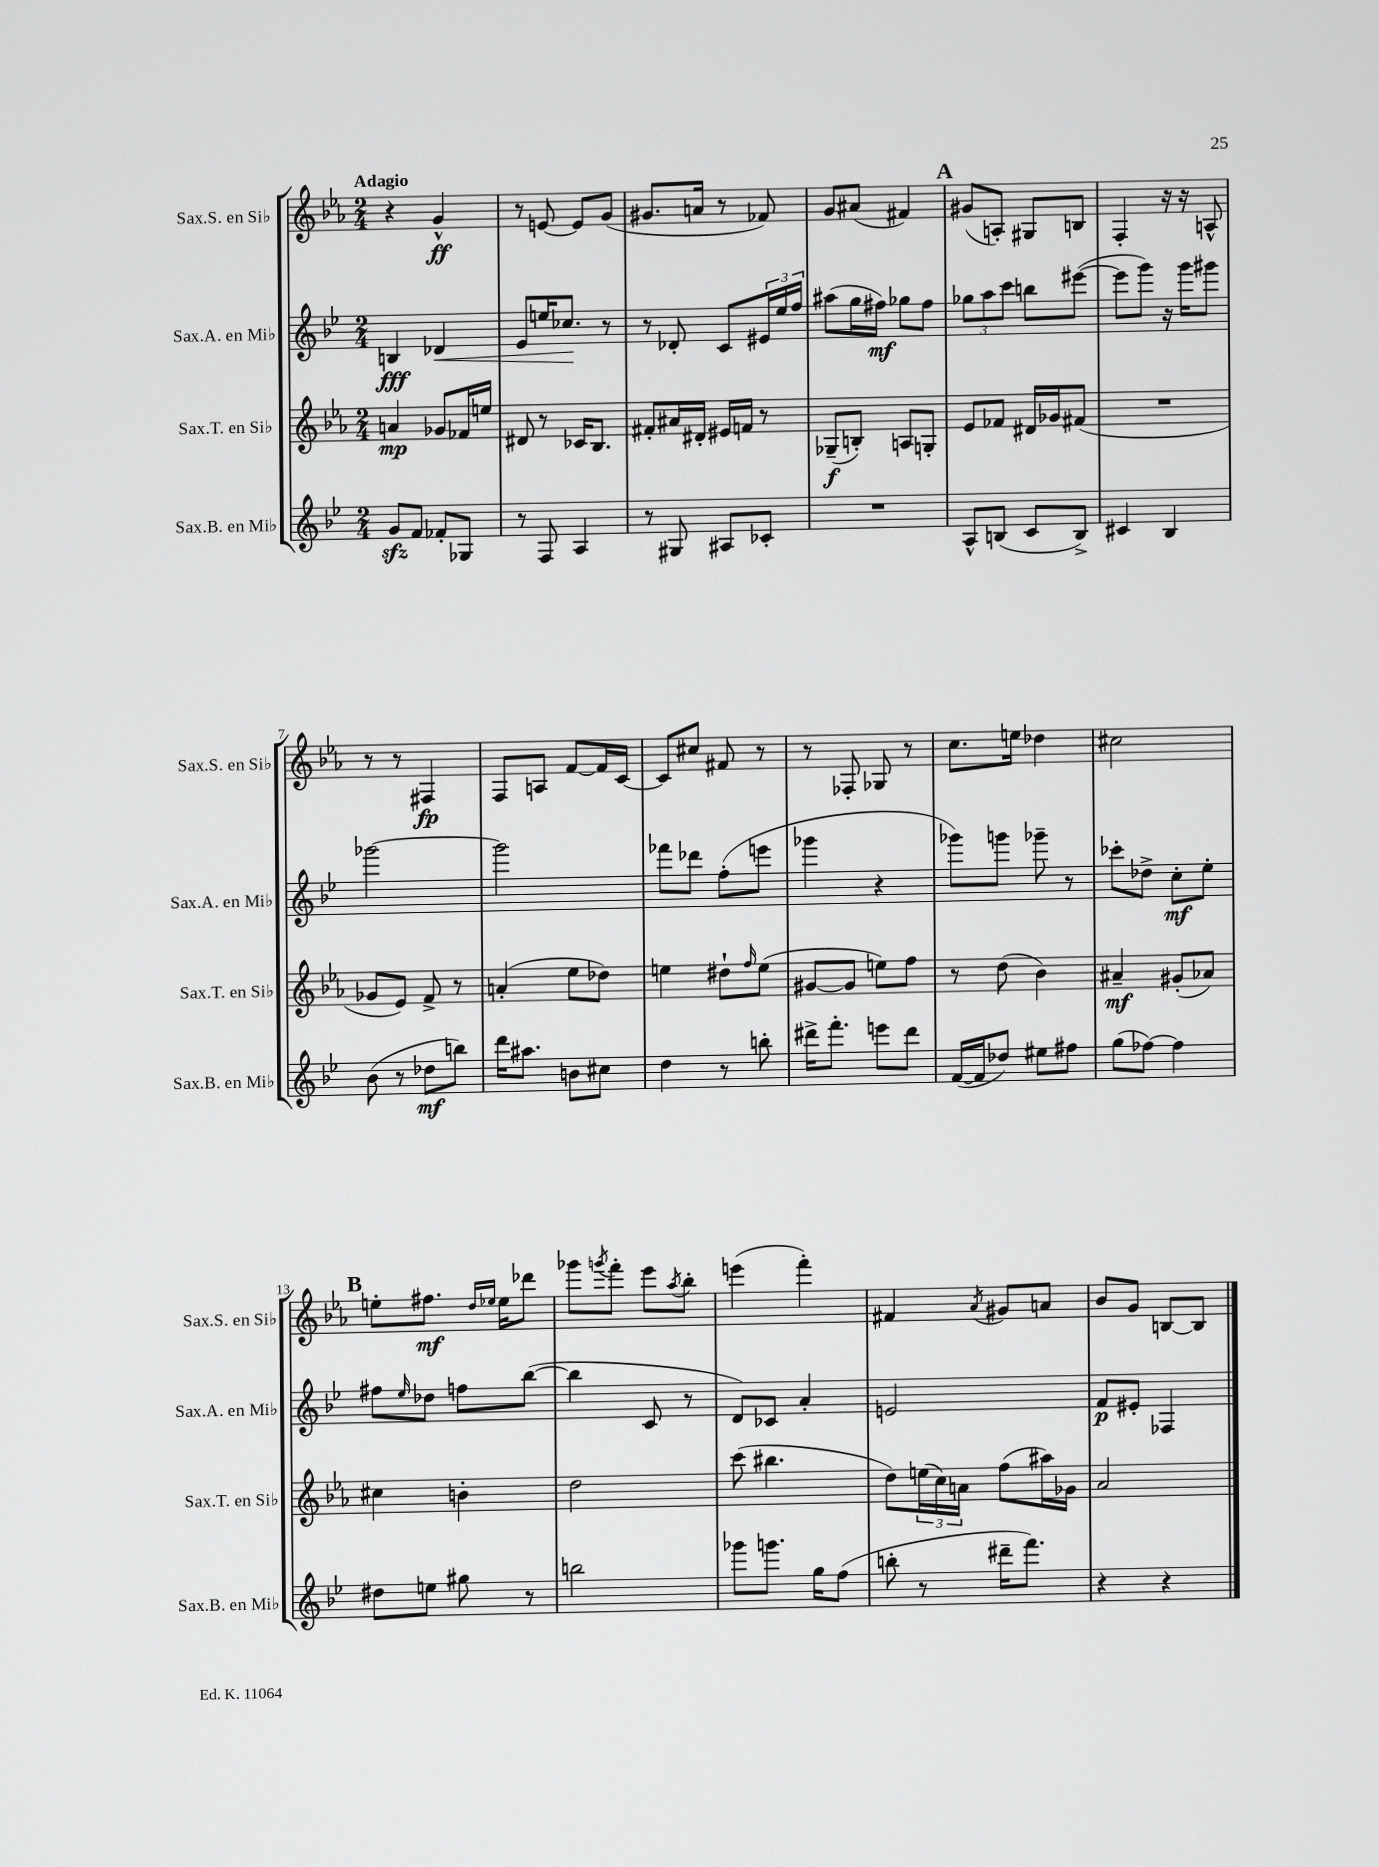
<<
\new StaffGroup <<
\new Staff = "s0" \with { instrumentName = "Sax.S. en Sib" shortInstrumentName = "Sax.S. en Sib" } {
    \clef treble \key ees \major \numericTimeSignature \time 2/4 \tempo "Adagio"
    r4 g'4-^\ff |
    r8 e'8~ e'8 g'8( |
    gis'8. a'16 r8 fes'8) |
    g'8 ais'8( fis'4) |
    \mark \markup { \bold "A" } gis'8( a8-.) gis8 b8 |
    f4-. r16 r16 a8-^ |
    r8 r8 fis4\fp |
    f8 a8 f'8~ f'16 c'16~ |
    c'8 cis''8 fis'8 r8 |
    r8 fes8-. ges8 r8 |
    c''8. e''16 des''4 |
    cis''2 |
    \mark \markup { \bold "B" } e''8-. fis''8.\mf \grace { d''16 ees''16 } ees''16 des'''8 |
    ges'''8 \acciaccatura { g'''8 } f'''8-. ees'''8 \acciaccatura { aes''8 } bes''8-. |
    e'''4( f'''4-.) |
    fis'4 \acciaccatura { aes'8 } gis'8 a'8 |
    bes'8 g'8 b8~ b8 \bar "|." |
}
\new Staff = "s1" \with { instrumentName = "Sax.A. en Mib" shortInstrumentName = "Sax.A. en Mib" } {
    \clef treble \key bes \major \numericTimeSignature \time 2/4
    b4\fff des'4\< |
    ees'8 e''16 ces''8.\! r8 |
    r8 des'8-. c'8 \tuplet 3/2 { eis'16 ees''16 f''16 } |
    ais''8( g''16 fis''16\mf) ges''8 fis''8 |
    \mark \markup { \bold "A" } \tuplet 3/2 { ges''8 a''8 c'''8 } b''8 eis'''8~( |
    eis'''8 g'''8) r16 g'''16 gis'''8 |
    ges'''2~ |
    ges'''2 |
    fes'''8 des'''8 f''8-.( e'''8 |
    ges'''4 r4 |
    ges'''8) g'''8 ges'''8-- r8 |
    ces'''8-. des''8-> c''8-.\mf ees''8-. |
    \mark \markup { \bold "B" } fis''8 \grace { ees''16 } des''8 f''8 bes''8~( |
    bes''4 c'8 r8 |
    d'8) ces'8 a'4-. |
    e'2 |
    f'8\p eis'8-. fes4 \bar "|." |
}
\new Staff = "s2" \with { instrumentName = "Sax.T. en Sib" shortInstrumentName = "Sax.T. en Sib" } {
    \clef treble \key ees \major \numericTimeSignature \time 2/4
    a'4\mp ges'8 fes'16 e''16 |
    dis'8 r8 ces'16 bes8. |
    fis'8-. ais'16 dis'16-. eis'16 f'16 r8 |
    ges8--\f( b8-.) a8 g8-. |
    \mark \markup { \bold "A" } ees'8 fes'8 dis'16 ges'16 fis'8( |
    R2 |
    ges'8 ees'8) f'8-> r8 |
    a'4-.( ees''8 des''8) |
    e''4 dis''8-! \grace { f''16 } e''8( |
    gis'8~ gis'8 e''8) f''8 |
    r8 d''8( bes'4) |
    ais'4--\mf gis'8-.( aes'8) |
    \mark \markup { \bold "B" } cis''4 b'4-. |
    d''2 |
    c'''8( bis''4. |
    d''8) \tuplet 3/2 { e''16( c''16) a'16 } f''8( ais''16) ges'16 |
    aes'2 \bar "|." |
}
\new Staff = "s3" \with { instrumentName = "Sax.B. en Mib" shortInstrumentName = "Sax.B. en Mib" } {
    \clef treble \key bes \major \numericTimeSignature \time 2/4
    g'8\sfz f'8 fes'8-. ges8 |
    r8 f8 a4 |
    r8 gis8 ais8 ces'8-. |
    R2 |
    \mark \markup { \bold "A" } a8-^ b8( c'8 b8->) |
    cis'4 bes4 |
    bes'8( r8 des''8\mf b''8) |
    d'''16 ais''8. b'8 cis''8 |
    d''4 r8 b''8-. |
    dis'''16-> f'''8.-. e'''8 dis'''8 |
    f'16~( f'16 des''8) eis''8 fis''8 |
    g''8( fes''8~) fes''4 |
    \mark \markup { \bold "B" } dis''8 e''8 gis''8 r8 |
    b''2 |
    ges'''8 g'''8. g''16 f''8( |
    b''8-. r8 dis'''16-- f'''8.) |
    r4 r4 \bar "|." |
}
>>
>>
